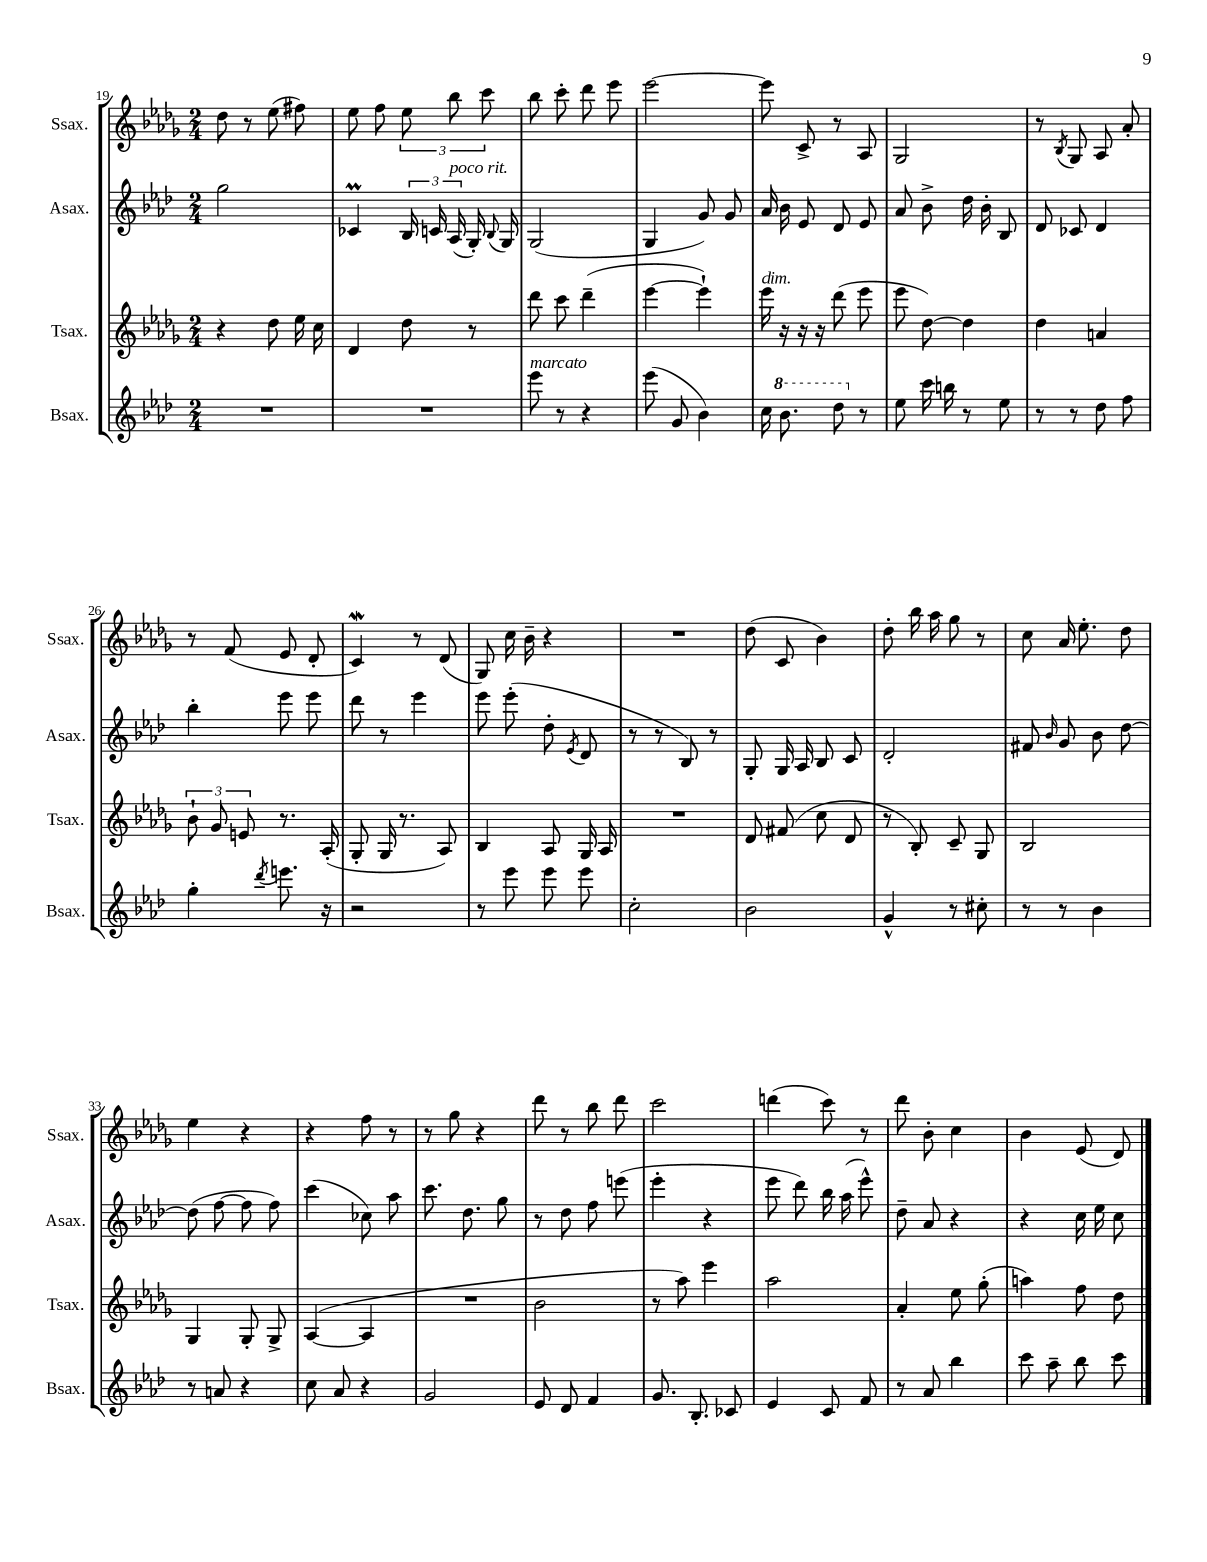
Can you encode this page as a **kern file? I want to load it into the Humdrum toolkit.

**kern	**kern	**kern	**kern
*part4	*part3	*part2	*part1
*staff4	*staff3	*staff2	*staff1
*I"Bsax.	*I"Tsax.	*I"Asax.	*I"Ssax.
*I'Bsax.	*I'Tsax.	*I'Asax.	*I'Ssax.
*clefG2	*clefG2	*clefG2	*clefG2
*k[b-e-a-d-]	*k[b-e-a-d-g-]	*k[b-e-a-d-]	*k[b-e-a-d-g-]
*M2/4	*M2/4	*M2/4	*M2/4
=19	=19	=19	=19
2r	4r	2gg\	8dd-\
.	.	.	8r
.	8dd-\	.	(8ee-\
.	16ee-\	.	8ff#X\)
.	16cc\	.	.
=20	=20	=20	=20
2r	4d-/	4c-XM/	8ee-\
.	.	.	8ff\
.	8dd-\	24B-/	12ee-\
.	.	24cn/	.
!	!	!LO:TX:a:i:t=poco rit.	!
.	.	(24A-/	12bb-\
.	8r	16G'/)	.
.	.	.	12ccc\
.	.	8qqB-/	.
.	.	16G/	.
=21	=21	=21	=21
!LO:TX:a:i:t=marcato	!	!	!
8eee-\	8ddd-\	(2G/	8bb-\
8r	8ccc\	.	8ccc'\
4r	(4ddd-~\	.	8ddd-\
.	.	.	8eee-\
=22	=22	=22	=22
(8eee-\	[4eee-\	4G/	[2eee-\
8g/	.	.	.
4b-\)	4eee-`\])	8g/)	.
.	.	8g/	.
=23	=23	=23	=23
!	!LO:TX:a:i:t=dim.	!	!
16cc\	16eee-\	16a-/	8eee-\]
*8va	*	*	*
8.bb-\	16r	16b-\	.
.	16r	8e-/	8c^/
.	16r	.	.
8ddd-\	(8ddd-\	8d-/	8r
*X8va	*	*	*
8r	8eee-\	8e-/	8A-/
=24	=24	=24	=24
8ee-\	8eee-\	8a-/	2G-/
16ccc\	[8dd-\)	8b-^\	.
16bbn\	.	.	.
8r	4dd-\]	16dd-\	.
.	.	16b-'\	.
8ee-\	.	8B-/	.
=25	=25	=25	=25
8r	4dd-\	8d-/	8r
.	.	.	8qB-/
8r	.	8c-X/	8G-/
8dd-\	4an/	4d-/	8A-/
8ff\	.	.	8a-'/
!!LO:LB:g=z
=26	=26	=26	=26
4gg'\	12b-`\	4bb-'\	8r
.	12g-/	.	.
.	.	.	(8f/
.	12en/	.	.
8qddd-/	.	.	.
8.eeen\	8.r	8eee-\	8e-/
.	.	8eee-\	8d-'/
16r	(16A-'/	.	.
=27	=27	=27	=27
2r	8G-'/	8ddd-\	4cW/)
.	16G-/	8r	.
.	8.r	.	.
.	.	4eee-\	8r
.	8A-/)	.	(8d-/
=28	=28	=28	=28
8r	4B-/	8eee-\	8G-/)
8eee-\	.	(8eee-'\	16cc\
.	.	.	16b-~\
8eee-\	8A-/	8dd-'\	4r
.	.	8qe-/	.
8eee-\	16G-/	8d-/	.
.	16A-/	.	.
=29	=29	=29	=29
2cc'\	2r	8r	2r
.	.	8r	.
.	.	8B-/)	.
.	.	8r	.
=30	=30	=30	=30
2b-\	8d-/	8G'/	(8dd-\
.	(8f#X/	16G/	8c/
.	.	16A-/	.
.	8cc\	8B-/	4b-\)
.	8d-/	8c/	.
=31	=31	=31	=31
4g^^/	8r	2d-'/	8dd-'\
.	8B-'/)	.	16bb-\
.	.	.	16aa-\
8r	8c~/	.	8gg-\
8cc#X'\	8G-/	.	8r
=32	=32	=32	=32
8r	2B-/	8f#X/	8cc\
.	.	16qqb-/	.
8r	.	8g/	16a-/
.	.	.	8.ee-'\
4b-\	.	8b-\	.
.	.	[8dd-\	8dd-\
!!LO:LB:g=z
=33	=33	=33	=33
8r	4G-/	(8dd-\]	4ee-\
8an/	.	[8ff\	.
4r	8G-'/	8ff\]	4r
.	8G-^/	8ff\)	.
=34	=34	=34	=34
8cc\	([4A-/	(4ccc\	4r
8a-/	.	.	.
4r	4A-/]	8cc-X\)	8ff\
.	.	8aa-\	8r
=35	=35	=35	=35
2g/	2r	8.ccc\	8r
.	.	.	8gg-\
.	.	8.dd-\	.
.	.	.	4r
.	.	8gg\	.
=36	=36	=36	=36
8e-/	2b-\	8r	8ddd-\
8d-/	.	8dd-\	8r
4f/	.	8ff\	8bb-\
.	.	(8eeen\	8ddd-\
=37	=37	=37	=37
8.g/	8r	4eee-'\	2ccc\
.	8aa-\)	.	.
8.B-'/	.	.	.
.	4eee-\	4r	.
8c-X/	.	.	.
=38	=38	=38	=38
4e-/	2aa-\	8eee-\	(4dddn\
.	.	8ddd-\)	.
8c/	.	16bb-\	8ccc\)
.	.	(16aa-\	.
8f/	.	8eee-^^\)	8r
=39	=39	=39	=39
8r	4a-'/	8dd-~\	8ddd-\
8a-/	.	8a-/	8b-'\
4bb-\	8ee-\	4r	4cc\
.	(8gg-'\	.	.
=40	=40	=40	=40
8ccc\	4aan\)	4r	4b-\
8aa-~\	.	.	.
8bb-\	8ff\	16cc\	(8e-/
.	.	16ee-\	.
8ccc\	8dd-\	8cc\	8d-/)
==	==	==	==
*-	*-	*-	*-
